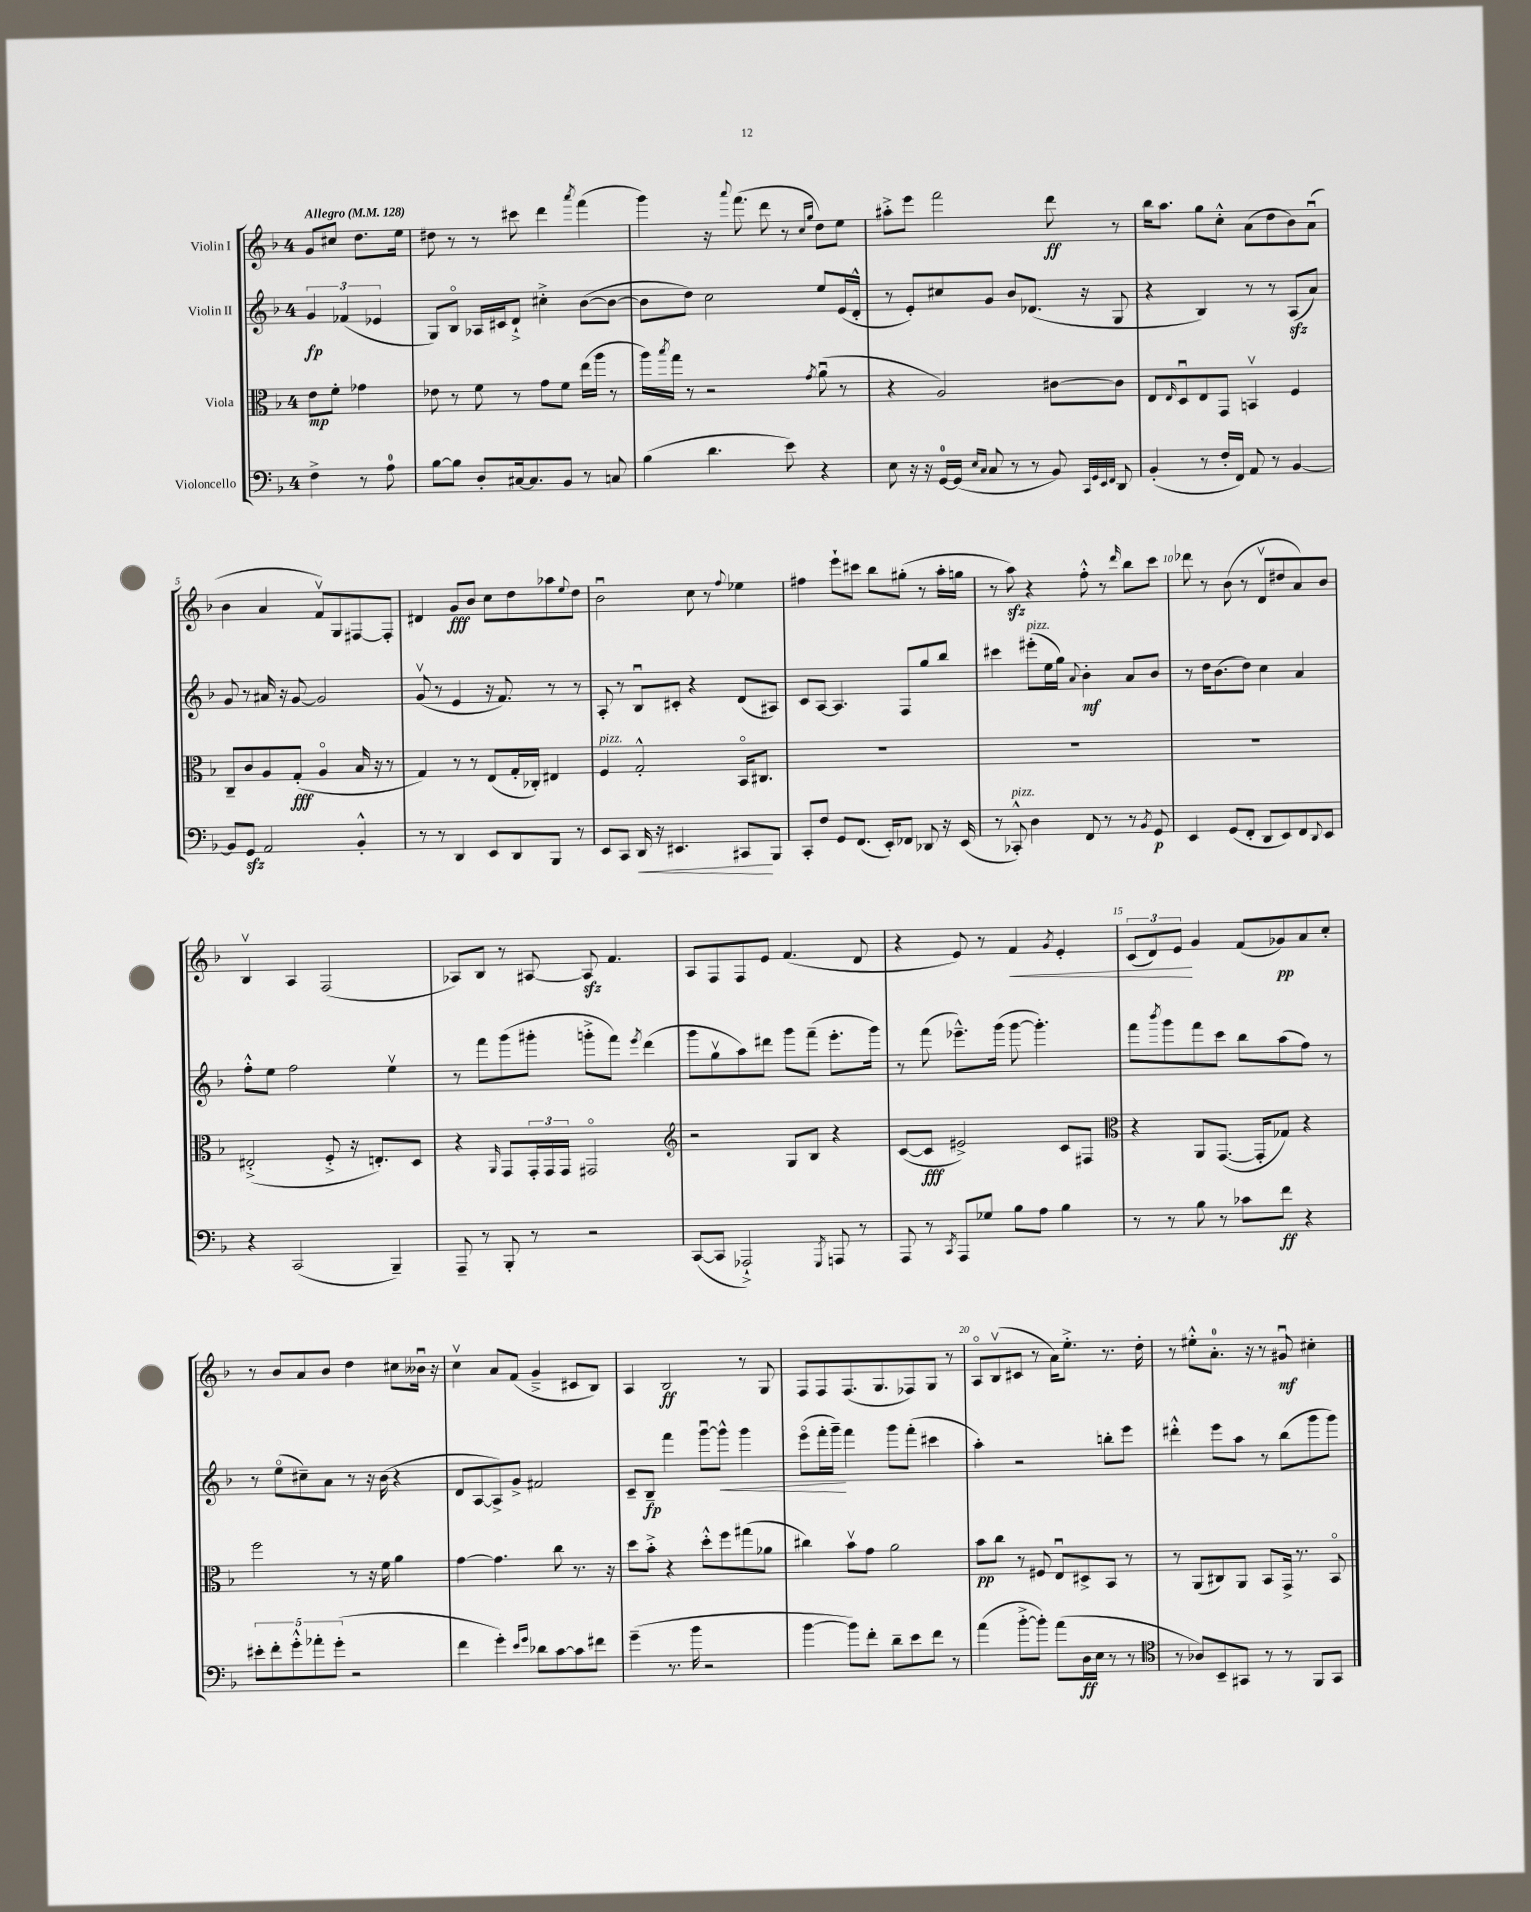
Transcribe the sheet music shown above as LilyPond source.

<<
\new StaffGroup <<
\new Staff = "s0" \with { instrumentName = "Violin I" } {
    \clef treble \key f \major \once \override Staff.TimeSignature.style = #'single-digit \time 4/4 \partial 2 \tempo "Allegro" 4 = 128
    g'8 cis''8 d''8. e''16 |
    dis''8 r8 r8 cis'''8 d'''4 \acciaccatura { a'''8 } f'''4( |
    g'''4) r16 \appoggiatura { a'''8 } f'''8.( d'''8 r8 \grace { c''16 g''16 } d''8) e''8 |
    ais''8-.-> e'''8 f'''2 d'''8\ff r8 |
    bes''16 a''8. g''8 c''8-.-^ a'8( d''8 bes'8) a'8\downbow( |
    bes'4 a'4 f'8\upbow) g8 fis8~ fis8-. |
    dis'4 g'8\fff bes'8 c''8 d''8 aes''8 \appoggiatura { e''8 } d''8 |
    bes'2\downbow c''8 r8 \appoggiatura { f''8 } ees''4 |
    fis''4 e'''8-! cis'''8 bes''8 gis''8-.( r8 a''16-. g''16 |
    r8 a''8\sfz) r4 f''8-.-^ r8 \grace { d'''16 } bes''8 c'''8 |
    des'''8 r8 bes'8( r8 d'8\upbow dis''8 a'8) bes'8 |
    bes4\upbow a4 f2( |
    aes8) bes8 r8 ais8~ ais8\sfz f'4. |
    a8 f8 f8 e'8 f'4.( d'8 |
    r4 e'8) r8 f'4\< \acciaccatura { g'8 } e'4-. |
    \tuplet 3/2 { c'8( d'8) e'8\! } g'4 f'8( ges'8\pp) a'8 c''8-. |
    r8 bes'8 a'8 bes'8 d''4 cis''8 beses'16\downbow r16 |
    c''4\upbow a'8 f'8( g'4---> cis'8 bes8) |
    a4 bes2\ff r8 g8 |
    f8 f8 f8.( g8. fes8) g8 r8 |
    a8\flageolet bes8\upbow( cis'8 r8 a'16) e''8.-.-> r8. d''16-. |
    r8 eis''8-.-^ a'8.-0-. r16 r8 gis'8\downbow\mf cis''4-. \bar "|." |
}
\new Staff = "s1" \with { instrumentName = "Violin II" } {
    \clef treble \key f \major \once \override Staff.TimeSignature.style = #'single-digit \time 4/4 \partial 2
    \tuplet 3/2 { g'4\fp fes'4( ees'4 } |
    g8) bes8\flageolet aes16 cis'16 d'8-!-> cis''4-.-> bes'8~( bes'8~ |
    bes'8 d''8) c''2 e''8 e'16( d'16-.-^ |
    r8 e'8-.) cis''8 g'8 bes'8 des'8.( r16 g8 |
    r4 bes4) r8 r8 a8\sfz( a'8) |
    g'8 r8 ais'16 r16 g'8~ g'2 |
    g'8\upbow( r8 e'4 r16 f'8.) r8 r8 |
    a8-. r8 bes8\downbow cis'8-. r4 d'8( ais8) |
    c'8 a8~ a4. f8 g''8 bes''8 |
    cis'''4 eis'''8-.^\markup { \italic "pizz." }( e''16 g''16) \appoggiatura { a'8 } bes'4-.\mf a'8 bes'8 |
    r8 d''16 bes'8.( d''8) c''4 a'4 |
    f''8-.-^ e''8 f''2 e''4\upbow |
    r8 f'''8 g'''8( gis'''8-. g'''8-.-> f'''8) \acciaccatura { e'''8 } d'''4( |
    g'''8 g''8\upbow a''8) dis'''8 g'''8 f'''8--( e'''8.-. g'''16) |
    r8 f'''8( ees'''8.---^) g'''16( g'''8~ g'''4.-.) |
    f'''8 \acciaccatura { bes'''8 } g'''8 f'''8 c'''8 bes''8 a''8( f''8) r8 |
    r8 e''8\flageolet( cis''8--) a'8 r8 r16 bes'16( r4 |
    d'8 a8~ a8->) g'8-> fis'2 |
    c'8-- bes8--\fp f'''4 g'''8~\downbow g'''8-^\< g'''4 |
    e'''8\flageolet( f'''16-. g'''16--\!) f'''4 g'''8 f'''8-.( cis'''4 |
    a''4-.) r2 b''8-. e'''8 |
    dis'''4-.-^ e'''8 a''8 r8 bes''8( g'''8 g'''8) \bar "|." |
}
\new Staff = "s2" \with { instrumentName = "Viola" } {
    \clef alto \key f \major \once \override Staff.TimeSignature.style = #'single-digit \time 4/4 \partial 2
    e'8\mp f'8-. ges'4 |
    ees'8 r8 f'8 r8 g'8 f'8 e''16( a''16 r8 |
    a''16) \acciaccatura { bes''8 } g''16 r8 r2 \acciaccatura { g'8 } a'8\downbow( r8 |
    r4 a2) cis'8~ cis'8 |
    e8 \grace { e16 } d8\downbow e8 g,8 b,4\upbow f4 |
    c8-- c'8 a8 g8-.\fff( a4\flageolet bes16 r16 r8 |
    g4) r8 r8 e8( g16-. ces16-.) eis4 |
    f4^\markup { \italic "pizz." } g2-.-^ bes,16\flageolet cis8. |
    R1 |
    R1 |
    R1 |
    eis2-.->( f8-.-> r16 e8.-.) d8 |
    r4 \grace { a,16 } g,8 \tuplet 3/2 { g,16-. g,16 g,16 } gis,2\flageolet |
    \clef treble r2 g8 bes8 r4 |
    c'8~( c'8\fff eis'2->) c'8 fis8 |
    \clef alto r4 a,8 g,8.~( g,16-. ges8) r4 |
    f''2 r8 r16 f'16 a'4 |
    g'4~ g'4. c''8 r8. r16 |
    d''8 bes'8-.-> r4 d''8-.-^ f''8 gis''8( aes'8 |
    cis''4) bes'8\upbow g'8 a'2 |
    bes'8\pp c''8 r8 fis8 e8\downbow dis8-> bes,8 r8 |
    r8 a,8( cis8) a,8 bes,8 g,16-> r8. bes,8\flageolet \bar "|." |
}
\new Staff = "s3" \with { instrumentName = "Violoncello" } {
    \clef bass \key f \major \once \override Staff.TimeSignature.style = #'single-digit \time 4/4 \partial 2
    f4-> r8 a8-0 |
    bes8~ bes8 d8-. cis16~ cis8. bes,8 r8 c8 |
    bes4( d'4. e'8) r4 |
    e8 r16 r16 g,16-0~ g,16( \grace { e16 c16 } c8 r8 r8 bes,8) \grace { c,32 g,32 e,32 f,32 } d,8 |
    bes,4-.( r8 f16-. f,16) a,8 r8 bes,4~ |
    bes,8 g,8\sfz a,2 bes,4-.-^ |
    r8 r8 d,4 e,8 d,8 bes,,8 r8 |
    e,8 c,8 d,16\< r16 eis,4. cis,8\! bes,,8 |
    c,8-. f8 g,8 f,8.( e,16-.) fes,8 des,8 r16 e,16( |
    r8 ces,8-.-^^\markup { \italic "pizz." }) d4 f,8 r8 r8 \acciaccatura { bes,8 } g,8\p |
    e,4 g,8( f,8-. d,8 e,8) f,8 \appoggiatura { d,8 } e,8 |
    r4 c,2( bes,,4--) |
    a,,8-- r8 bes,,8-. r8 r2 |
    c,8~( c,8 aes,,2-!->) \acciaccatura { g,,8 } a,,8 r8 |
    a,,8 r8 \acciaccatura { c,8 } a,,8 ges8 bes8 a8 bes4 |
    r8 r8 bes8 r8 ces'8 f'8\ff r4 |
    \tuplet 5/4 { eis'8-. f'8-. g'8-.-^ aes'8-. g'8-.( } r2 |
    f'4 g'4-.) \grace { e'16 g'16 } des'8 c'8~ c'8 fis'8 |
    g'4--( r8. bes'16 r2 |
    bes'4~ bes'8) f'8-. d'8-- e'8 f'8 r8 |
    a'4( bes'8~-.-> bes'8-.) a'8( d16\ff e16 r8 r8 |
    \clef tenor r8 aes8) bes,8-- gis,8 r8 r8 f,8 gis,8 \bar "|." |
}
>>
>>
\layout { \context { \Score \override BarNumber.break-visibility = ##(#f #t #t) barNumberVisibility = #(every-nth-bar-number-visible 5) } }
